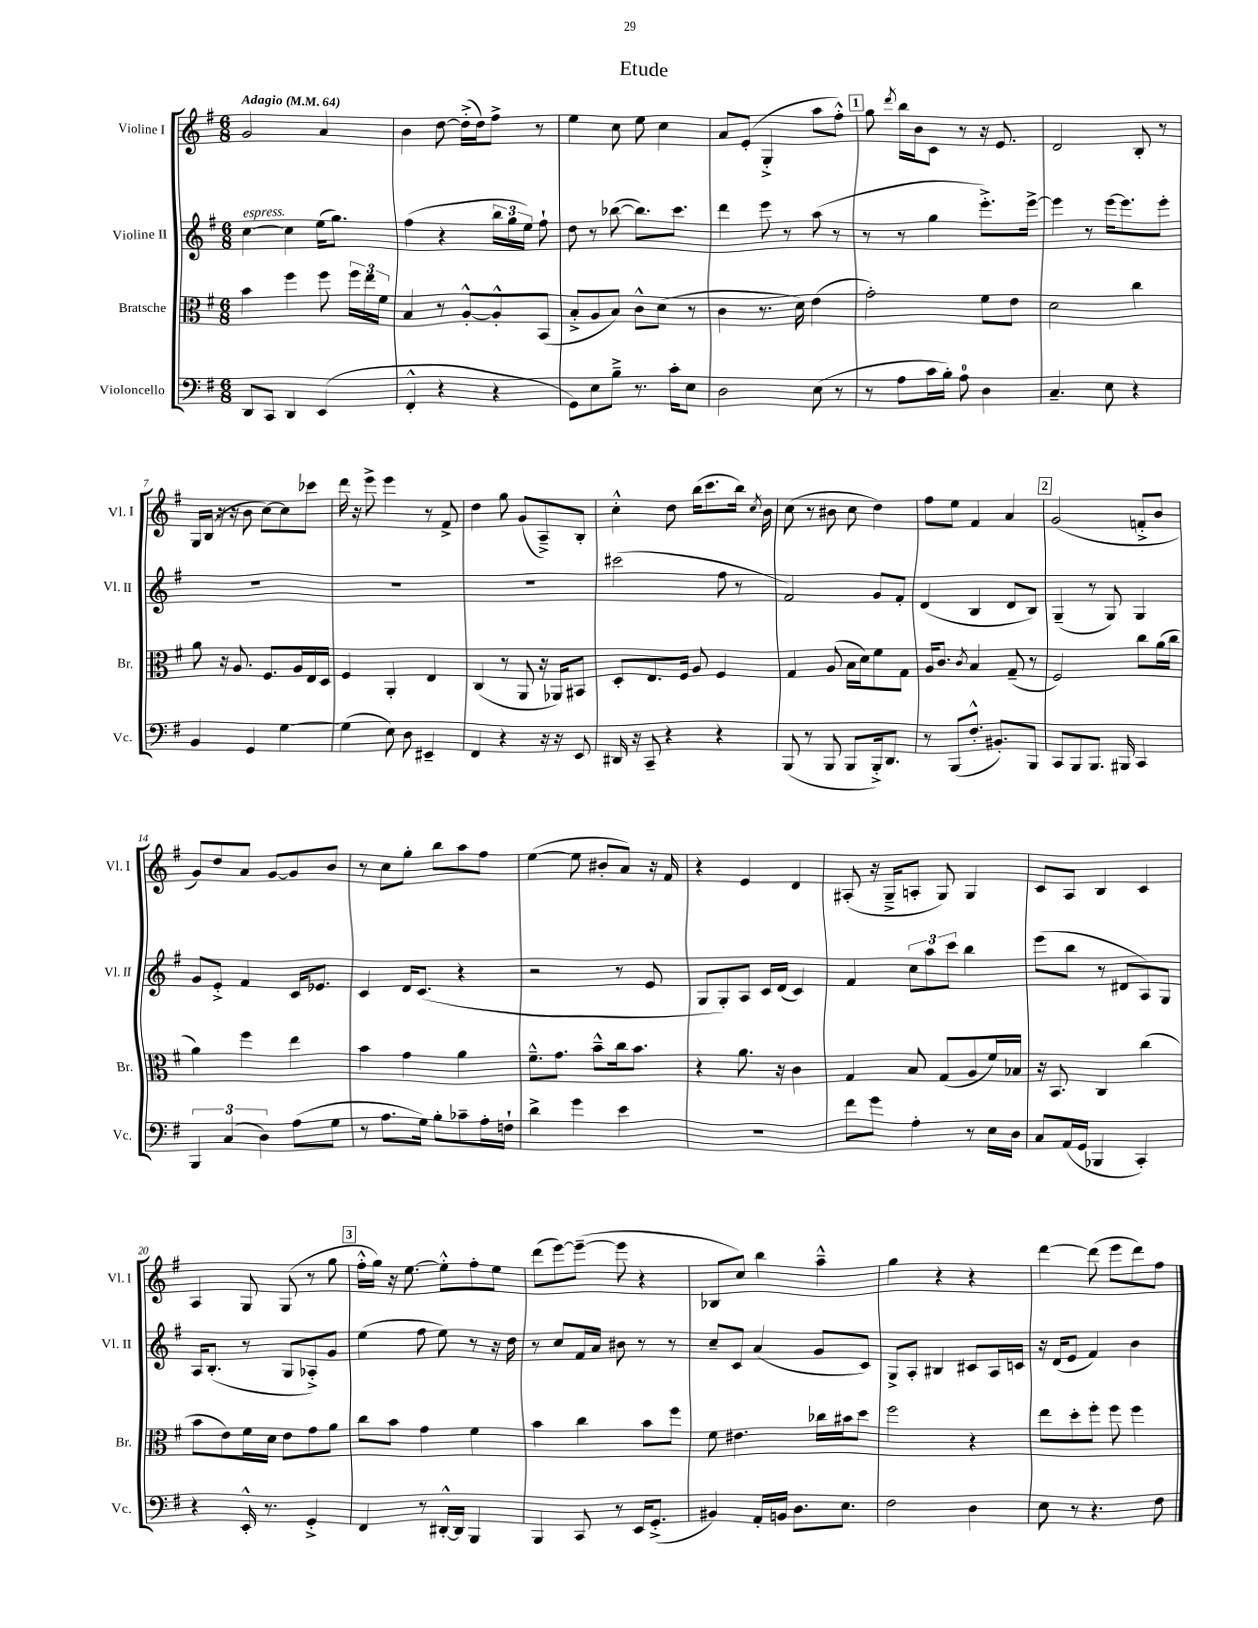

**kern	**kern	**kern	**kern
*staff4	*staff3	*staff2	*staff1
*clefF4	*clefC3	*clefG2	*clefG2
*k[f#]	*k[f#]	*k[f#]	*k[f#]
*M6/8	*M6/8	*M6/8	*M6/8
*MM64	*MM64	*MM64	*MM64
8DD/L	4b\	[4cc\	2g/
8CC/J	.	.	.
4DD/	4ff#\	4cc\]	.
(4EE/	8ff#\	(16ee\LK	4a/
.	.	8.gg\J)	.
.	24ff#\LL	.	.
.	24ee\	.	.
.	24f#\JJ	.	.
=	=	=	=
4FF#'^^/	4B/	(4ff#\	4b\
4r	8r	4r	[8dd\
.	[8A'^^/L	.	(16dd'^\]LL
.	.	.	16dd\J)
4r	8A'^^/]	24bb\LL	8ff#^\J
.	.	24gg\	.
.	.	24ee\JJ)	.
.	(8BB/J	8ff#`\	8r
=	=	=	=
8GG\L)	8B'^/L	8dd\	4ee\
8E\	8A/	8r	.
8B~^\J	8B/J)	([8bb-\	8cc\
8.r	8c^^\L	8.bb-\]L)	8ee\
.	(8d\J	.	4cc\
16c'\LK	.	8.ccc\J	.
8E\J	8r	.	.
=	=	=	=
2D\	4c\	4ddd\	8a/L
.	.	.	(8e'/J
.	8.r	8eee\	4G'^/
.	.	8r	.
.	16d\)	.	.
(8E\	(4e\	(8aa\	8aa\L
8r	.	8r	8ff#'^^\J)
=	=	=	=
8r	2g'\)	8r	8gg\
.	.	.	8qddd/
8A\L	.	8r	16bb\LL
.	.	.	16b\J
16c\L	.	4gg\	8c\J
16B'\JJ)	.	.	.
8A\	.	.	8r
4D\	8f#\L	8.eee'^\L)	16r
.	.	.	8.e/
.	8e\J	.	.
.	.	[16eee^\Jk	.
=	=	=	=
4.C~/	2d\	4eee\]	2d/
.	.	8r	.
8E\	.	[16eee\LK	.
.	.	8.eee\]	.
4r	4cc\	.	8B'/
.	.	8eee'\J	8r
=	=	=	=
4BB/	8a\	2.r	16G/LL
.	.	.	(16B/JJ
.	16r	.	16r
.	8.A/	.	16r
4GG/	.	.	8b\
.	8.F#/L	.	[8cc\L)
[4G\	.	.	8cc\]
.	16A/L	.	.
.	16E/	.	8ccc-\J
.	16D/JJ	.	.
=	=	=	=
(4G\]	4F#/	2.r	16ddd\
.	.	.	16r
.	.	.	8eee^\
8E\)	4AA'/	.	4eee\
8D\	.	.	.
4EE#~/	4E/	.	8r
.	.	.	8f#^/
=	=	=	=
4FF#/	(4C/	2.r	4dd\
4r	8r	.	8gg\
.	8AA/	.	(8g/L
16r	16r	.	8A~^/)
16r	16AA-/LK)	.	.
8EE/	8BB#/J	.	8B'/J
=	=	=	=
16DD#/	8D'/L	(2ccc#\	4cc'^^\
16r	.	.	.
8CC~/	8.E/	.	.
4r	.	.	8dd\
.	16F#/Jk	.	.
.	8A/	.	(16bb\LK
.	.	.	8.ccc\
4r	4F#/	8ff#\	.
.	.	8r	16bb\Jk)
.	.	.	8qcc/
.	.	.	16b\
=	=	=	=
(8BBB/	4G/	2f#/)	(8cc\
8r	.	.	8r
8BBB/	(8A/	.	8b#\
8BBB/L	16B\LL	.	8cc\
.	16d\J)	.	.
16BBB'^/k)	8f#\	8g/L	4dd\)
8.DD/J	.	.	.
.	8G\J	8f#'/J	.
=	=	=	=
8r	16A/LK	(4d/	8ff#\L
.	8.c/J	.	.
(8BBB/L	.	.	8ee\J
.	8qc/	.	.
8.F#'^^/J	4B/	4B/	4f#/
8.BB#'/L)	.	.	.
.	(8G~/	8d/L	4a/
8BBB/J	8r	8B/J)	.
=	=	=	=
8CC/L	2F#/)	(4G~/	(2g/
8BBB/	.	.	.
8.BBB/J	.	8r	.
.	.	8G/)	.
16BBB#/	.	.	.
4CC/	8cc\L	4G/	8f'^/L
.	(16a\L	.	8b/J
.	16cc\JJ	.	.
=	=	=	=
6BBB/	4a\)	8g/L	8g/L)
.	.	8e'^/J	8dd/
(6C/	.	.	.
.	4ff#\	4f#/	8a/J
6D\)	.	.	.
.	.	.	[8g/L
(8A\L	4ee\	16c/LK	8g/]
.	.	8.e-/J	.
8G\J	.	.	8b/J
=	=	=	=
8r	4b\	4c/	8r
8.A\L	.	.	8cc\L
.	4g\	16d/LK	8gg'\J
16G\Jk)	.	(8.c/J	.
8B'\L	.	.	8bb\L
8c-~\	4a\	4r	8aa\
16A'\L	.	.	8ff#\J
16F`\JJ	.	.	.
=	=	=	=
4d^\	8.f#~^^\L	2r	([4ee\
.	8.g\J	.	.
4g\	.	.	8ee\]
.	8b~^^\L	.	8b#'/L
4e\	16cc\k	8r	8a/J)
.	8.b\J	.	.
.	.	8e/	16r
.	.	.	16f#/
=	=	=	=
2.r	4r	8G/L	4r
.	.	8G'/)	.
.	8.a\	8A/J	4e/
.	.	16c/LL	.
.	16r	(16d/JJ	.
.	4c\	4c/)	4d/
=	=	=	=
8f#\L	4G/	4f#/	(8A#'/
8g\J	.	.	16r
.	.	.	16G~^/LK
4A'\	8B/	12cc\L	8A'/J
.	.	12aa\	.
.	(8G/L	.	8G/)
.	.	12ccc\J	.
8r	8A/	4bb\	4G/
16E\LL	16f#/L)	.	.
16D\JJ	16B-/JJ	.	.
=	=	=	=
8C/L	16r	(8eee\L	8c/L
.	8.BB/	.	.
(16AA/L	.	8bb\J	8A/J
16GG/JJ	.	.	.
4BBB-/	4C/	8r	4B/
.	.	8d#/L	.
4CC'/)	(4cc\	8A/)	4c/
.	.	8G/J	.
=	=	=	=
4r	8b\L	16A/LK	4A/
.	.	(8.B'/J	.
.	8e\)	.	.
16EE'^^/	16f#\L	8r	8G/
8.r	16d\JJ	.	.
.	8e\L	8G/L	(8G/
4GG'^/	8g\	8A-'^/)	8r
.	8a\J	8g/J	8gg\
=	=	=	=
4FF#/	8cc\L	(4ee\	16ff#'^^\LL
.	.	.	16gg\JJ)
.	8b\J	.	16r
.	.	.	[8.ee\
8r	4g\	8ff#\	.
[16DD#'^^/LL	.	8ee\)	8ee'^^\]L
16DD#/]JJ	.	.	.
4BBB/	4f#\	8r	8ff#'\
.	.	16r	8ee\J
.	.	16dd\	.
=	=	=	=
4BBB/	4b\	8r	(8ddd\L
.	.	8cc/L	[8eee\)
8CC/	4cc\	16f#/L	(8eee~\_J
.	.	16a/JJ	.
8r	.	8b#\	8eee\]
16EE/LK	8b\L	8r	4r
(8.GG'^/J	.	.	.
.	8ff#\J	8r	.
=	=	=	=
4BB#/)	8f#\	8cc~/L	8B-/L
.	4.e#\	8c/J	8cc/J)
16AA'/LL	.	(4a/	4bb\
16BB/JJ	.	.	.
8.D\L	.	.	.
.	16cc-\LL	8g/L	4aa~^^\
8.E\J	16b#\J	.	.
.	8dd\J	8c/J)	.
=	=	=	=
2F#\	2ff#\	8G^/L	4gg\
.	.	8A'/J	.
.	.	4B#/	4r
4D\	4r	8c#/L	4r
.	.	16A/L	.
.	.	16c/JJ	.
=	=	=	=
8E\	8ee\L	16r	[4ddd\
.	.	(16d/LK	.
8r	8dd'\	8e/J	.
4.r	8ff#'\J	4f#/)	(8ddd\]
.	8ff#\	.	8eee\L
.	4ff#\	4b\	8ddd\)
8F#\	.	.	8ff#\J
==	==	==	==
*-	*-	*-	*-
